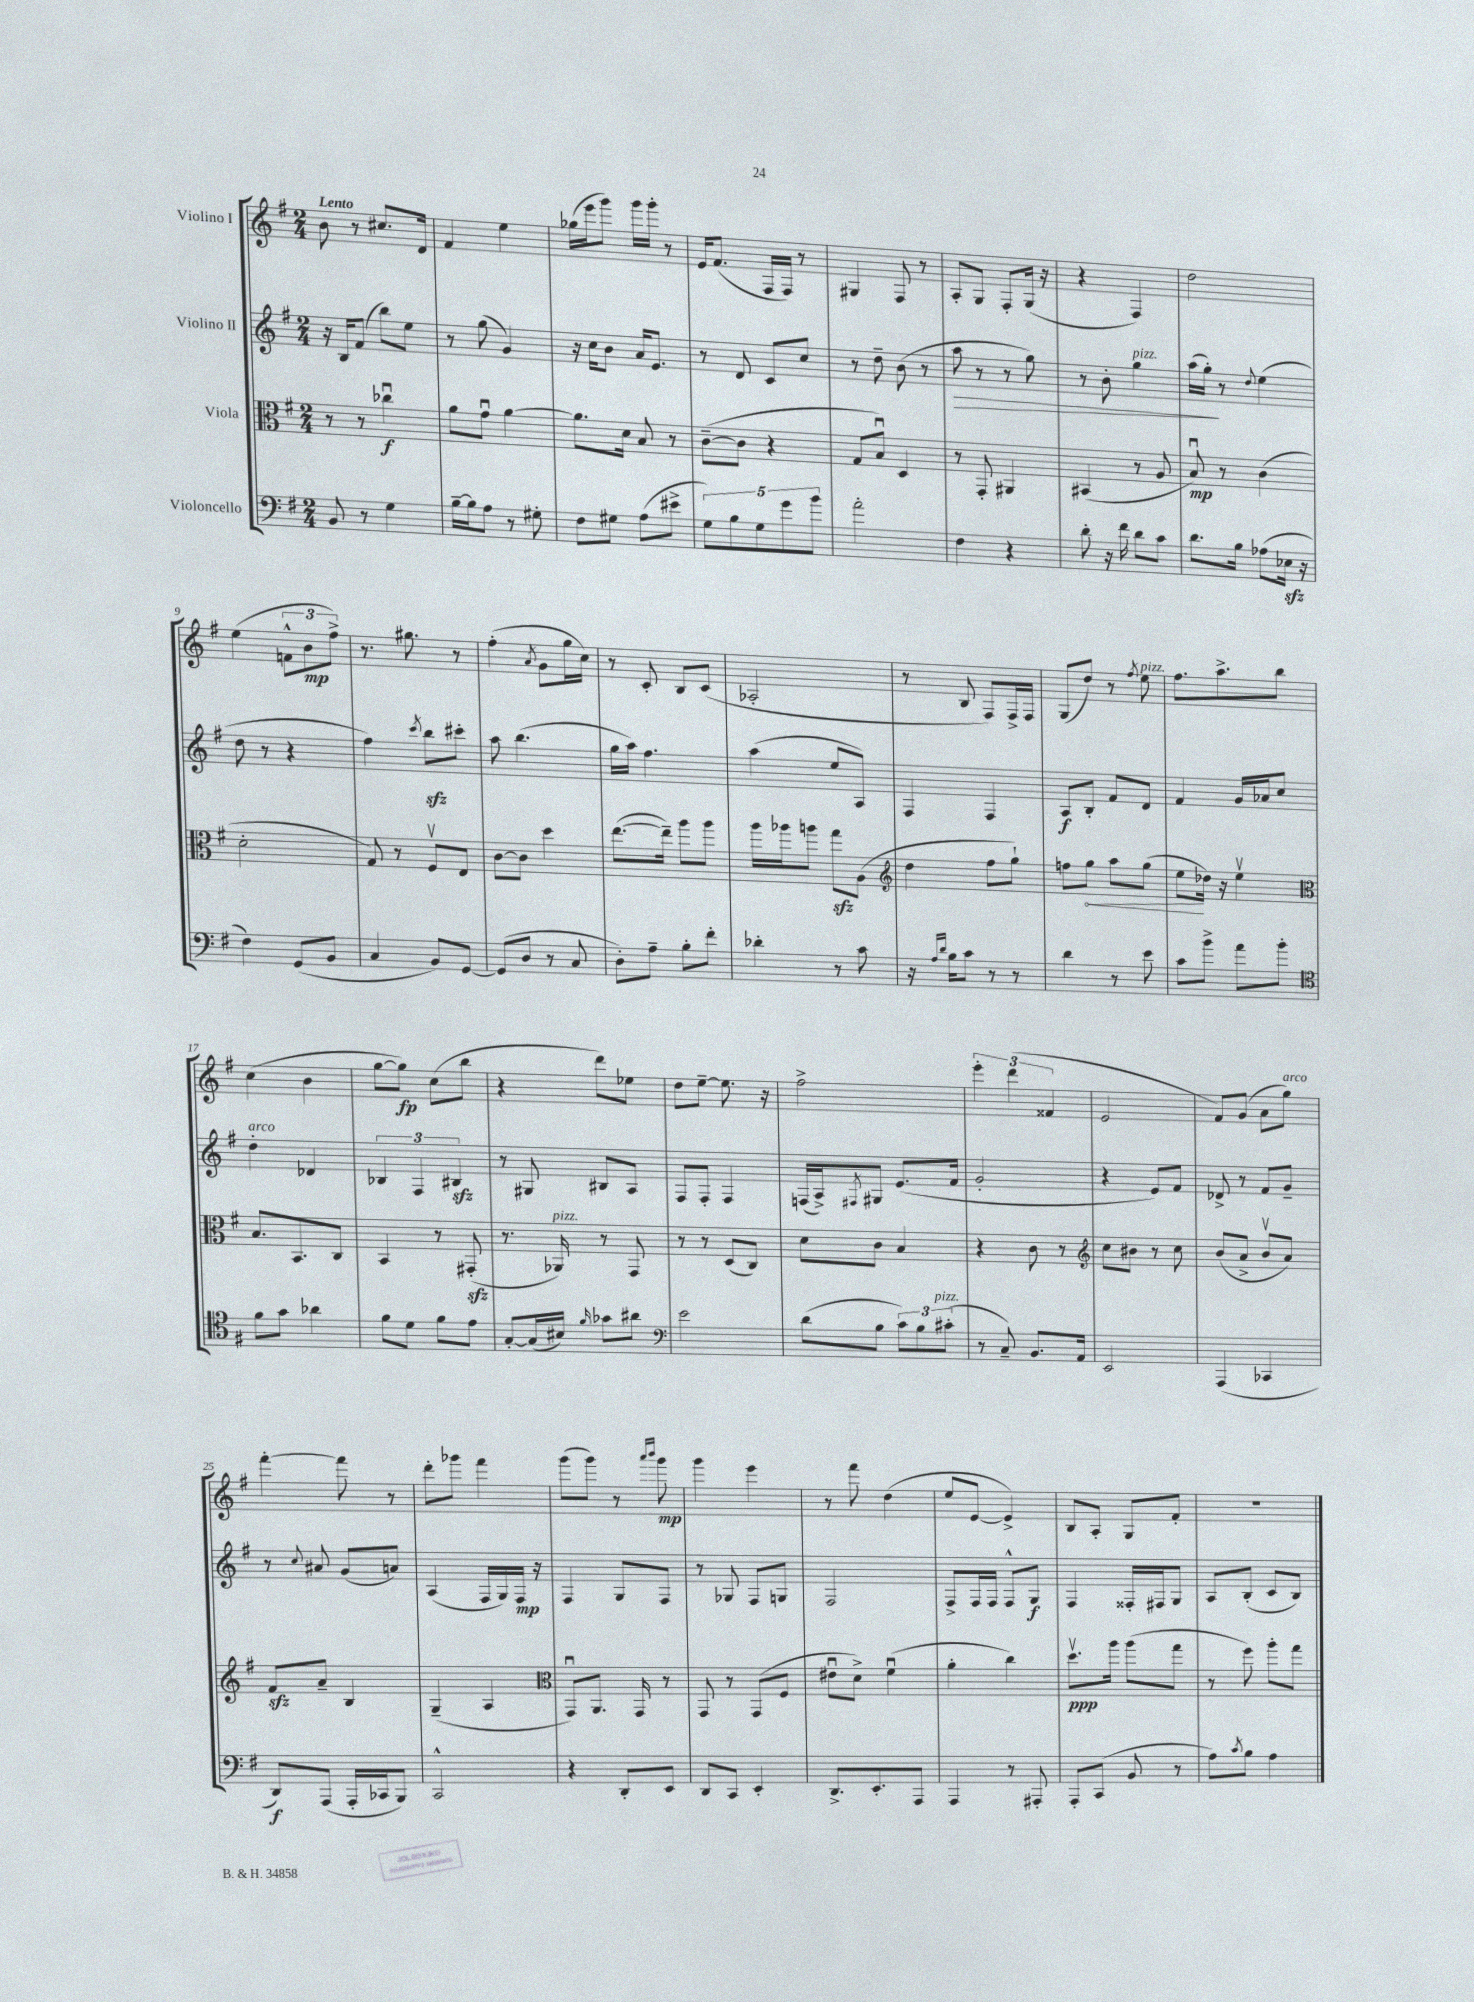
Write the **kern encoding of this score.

**kern	**dynam	**kern	**dynam	**kern	**dynam	**kern	**dynam
*part4	*part4	*part3	*part3	*part2	*part2	*part1	*part1
*staff4	*staff4	*staff3	*staff3	*staff2	*staff2	*staff1	*staff1
*I"Violoncello	*	*I"Viola	*	*I"Violino II	*	*I"Violino I	*
*clefF4	*	*clefC3	*	*clefG2	*	*clefG2	*
*k[f#]	*	*k[f#]	*	*k[f#]	*	*k[f#]	*
*M2/4	*	*M2/4	*	*M2/4	*	*M2/4	*
=1	=1	=1	=1	=1	=1	=1	=1
!	!	!	!	!	!	!LO:TX:a:B:t=Lento	!
8BB/	.	8r	.	16r	.	8b\	.
.	.	.	.	16B/KL	.	.	.
8r	.	8r	.	(8f#/J	.	8r	.
4G\	.	4cc-Xu\	f	8bb\L)	.	8.cc#X/L	.
.	.	.	.	8ee\J	.	.	.
.	.	.	.	.	.	16d/Jk	.
=2	=2	=2	=2	=2	=2	=2	=2
[16B~\LL	.	8a\L	.	8r	.	4f#/	.
16B\J]	.	.	.	.	.	.	.
8A\J	.	8gu\J	.	(8gg\	.	.	.
8r	.	[4a\	.	4g/)	.	4ee\	.
8G#X'\	.	.	.	.	.	.	.
=3	=3	=3	=3	=3	=3	=3	=3
8F#\L	.	8.a\L]	.	16r	.	(16gg-X\LL	.
.	.	.	.	16cc\KL	.	16eee\J	.
8G#X\J	.	.	.	8b\J	.	8ggg\J)	.
.	.	16d\Jk	.	.	.	.	.
(8A\L	.	8B/	.	16a/KL	.	16ggg\LL	.
.	.	.	.	8.e/J	.	16ggg'\JJ	.
8e#X^\J	.	8r	.	.	.	8r	.
=4	=4	=4	=4	=4	=4	=4	=4
10G\L)	.	([8c~\L	.	8r	.	16e/KL	.
.	.	.	.	.	.	(8.f#/J	.
10B\	.	.	.	.	.	.	.
.	.	8c\J]	.	8d/	.	.	.
10G\	.	.	.	.	.	.	.
.	.	4r	.	8c/L	.	16F#/LL	.
10g\	.	.	.	.	.	.	.
.	.	.	.	.	.	16F#/JJ)	.
.	.	.	.	8cc/J	.	8r	.
10b\J	.	.	.	.	.	.	.
=5	=5	=5	=5	=5	=5	=5	=5
2a'\	.	8G/L	.	8r	.	4G#X/	.
.	.	8Bu/J)	.	8dd~\	.	.	.
.	.	4D/	.	(8b\	.	8F#/	.
.	.	.	.	8r	.	8r	.
=6	=6	=6	=6	=6	=6	=6	=6
!	!	!	!	!	!LO:HP:b	!	!
4F#\	.	8r	.	8aa\	>	8A'/L	.
.	.	8GG'/	.	8r	.	8G/J	.
4r	.	4AA#X/	.	8r	.	8F#'/L	.
.	.	.	.	8gg\)	.	(16G/Jk	.
.	.	.	.	.	.	16r	.
=7	=7	=7	=7	=7	=7	=7	=7
8d'\	.	(4BB#X/	.	8r	.	4r	.
16r	.	.	.	8b'\	.	.	.
16f#\	.	.	.	.	.	.	.
!	!	!	!	!LO:TX:a:i:t=pizz.	!	!	!
8d\L	.	8r	.	4gg\	.	4F#/)	.
8c\J	.	8A/	.	.	.	.	.
=8	=8	=8	=8	=8	=8	=8	=8
8.d\L	.	8Bu/)	mp	(16aa\LL	.	2dd\	.
.	.	.	.	16gg'\JJ)	.	.	.
.	.	8r	.	8r	]	.	.
16B\Jk	.	.	.	.	.	.	.
.	.	.	.	8qqdd/	.	.	.
(8A-X\L	.	(4c\	.	(4ee\	.	.	.
16E-Xzz\Jk	.	.	.	.	.	.	.
16r	.	.	.	.	.	.	.
!!LO:LB:g=z
=9	=9	=9	=9	=9	=9	=9	=9
4F#\)	.	2d'\	.	8dd\	.	(4ee\	.
.	.	.	.	8r	.	.	.
(8GG/L	.	.	.	4r	.	12fn^^\L	.
.	.	.	.	.	.	12b\	mp
8BB/J	.	.	.	.	.	.	.
.	.	.	.	.	.	12ff#^\J)	.
=10	=10	=10	=10	=10	=10	=10	=10
4C/	.	8G/)	.	4ff#\)	.	8.r	.
.	.	8r	.	.	.	.	.
.	.	.	.	.	.	8.gg#X\	.
.	.	.	.	8qccc/	.	.	.
8BB/L)	.	8F#v/L	.	8bbzz\L	.	.	.
[8GG/J	.	8E/J	.	8ccc#X'\J	.	8r	.
=11	=11	=11	=11	=11	=11	=11	=11
(8GG/L]	.	[8c\L	.	8aa\	.	(4ff#'\	.
8D/J	.	8c\J]	.	(4.bb\	.	.	.
.	.	.	.	.	.	8qa/	.
8r	.	4dd\	.	.	.	8g\L	.
8C/	.	.	.	.	.	16gg\L	.
.	.	.	.	.	.	16cc\JJ)	.
=12	=12	=12	=12	=12	=12	=12	=12
8D'\L)	.	([8.ee\L	.	16gg\LL	.	8r	.
.	.	.	.	16aa\JJ)	.	.	.
8A~\J	.	.	.	4.ff#\	.	8c'/	.
.	.	16ee~\Jk])	.	.	.	.	.
8B'\L	.	8aa\L	.	.	.	8B/L	.
8f#'\J	.	8aa\J	.	.	.	(8c/J	.
=13	=13	=13	=13	=13	=13	=13	=13
4d-X'\	.	16aa\LL	.	(4aa\	.	2A-X'/	.
.	.	16aa-X\J	.	.	.	.	.
.	.	8aan\J	.	.	.	.	.
8r	.	8ggzz\L	.	8ee/L	.	.	.
8c\	.	(8A\J	.	8A/J)	.	.	.
=14	=14	=14	=14	=14	=14	=14	=14
*	*	*clefG2	*	*	*	*	*
16r	.	4dd\	.	4F#/	.	8r	.
16qqA/LL	.	.	.	.	.	.	.
16qqd/JJ	.	.	.	.	.	.	.
16B\KL	.	.	.	.	.	.	.
8c\J	.	.	.	.	.	8B/	.
8r	.	8ff#\L	.	4F#/	.	8F#/L)	.
8r	.	8gg`\J)	.	.	.	16F#^/L	.
.	.	.	.	.	.	16F#/JJ	.
=15	=15	=15	=15	=15	=15	=15	=15
4d\	.	8ffn\L	.	8A/L	f	(8G/L	.
!	!	!	!LO:HP:b	!	!	!	!
.	.	8gg\J	<	8B'/J	.	8dd/J)	.
8r	.	8aa\L	.	8f#/L	.	8r	.
.	.	.	.	.	.	8qff#/	.
!	!	!	!	!	!	!LO:TX:a:i:t=pizz.	!
8e\	.	(8gg\J	.	8d/J	.	8ee\	.
=16	=16	=16	=16	=16	=16	=16	=16
8c\L	.	8ee\L	.	4f#/	.	8.ff#\L	.
8b^\J	.	16dd-X\Jk)	[	.	.	.	.
.	.	16r	.	.	.	8.aa^\	.
8a\L	.	4eev\	.	16g/LL	.	.	.
.	.	.	.	16a-X/J	.	.	.
8b'\J	.	.	.	8cc/J	.	8bb\J	.
!!LO:LB:g=z
=17	=17	=17	=17	=17	=17	=17	=17
*clefC4	*	*clefC3	*	*	*	*	*
!	!	!	!	!LO:TX:a:i:t=arco	!	!	!
8f#\L	.	8.B/L	.	4dd'\	.	(4cc\	.
8g\J	.	.	.	.	.	.	.
.	.	8.BB/	.	.	.	.	.
4a-X\	.	.	.	4d-X/	.	4b\	.
.	.	8C/J	.	.	.	.	.
=18	=18	=18	=18	=18	=18	=18	=18
8f#\L	.	4BB/	.	6B-X/	.	[8gg\L	.
8d\J	.	.	.	.	.	8gg\J])	fp
.	.	.	.	6F#/	.	.	.
8f#\L	.	8r	.	.	.	(8cc\L	.
.	.	.	.	6B#Xzz/	.	.	.
8e\J	.	(8GG#Xzz'/	.	.	.	8bb\J	.
=19	=19	=19	=19	=19	=19	=19	=19
[8G'/L	.	8.r	.	8r	.	4r	.
(16G/L]	.	.	.	8G#X/	.	.	.
!	!	!LO:TX:a:i:t=pizz.	!	!	!	!	!
16B#X/JJ)	.	16AA-X/)	.	.	.	.	.
16qqf#/	.	.	.	.	.	.	.
8g-X\L	.	8r	.	8B#X/L	.	8ddd\L)	.
8a#X\J	.	8GG/	.	8A/J	.	8ee-X\J	.
=20	=20	=20	=20	=20	=20	=20	=20
*clefF4	*	*	*	*	*	*	*
2e\	.	8r	.	8F#/L	.	8dd\L	.
.	.	8r	.	8F#'/J	.	[8ee~\J	.
.	.	(8D/L	.	4F#/	.	8.ee\]	.
.	.	8C/J)	.	.	.	.	.
.	.	.	.	.	.	16r	.
=21	=21	=21	=21	=21	=21	=21	=21
(8d\L	.	8d\L	.	(16Fn/LL	.	2ff#^\	.
.	.	.	.	16A^/J)	.	.	.
.	.	.	.	8qF#X/	.	.	.
8B\J	.	8c\J	.	8G#X/J	.	.	.
12c\L)	.	4B/	.	(8.e/L	.	.	.
12B\	.	.	.	.	.	.	.
!LO:TX:a:i:t=pizz.	!	!	!	!	!	!	!
(12c#X'\J	.	.	.	.	.	.	.
.	.	.	.	16f#/Jk	.	.	.
=22	=22	=22	=22	=22	=22	=22	=22
8r	.	4r	.	2g'/	.	6eee'\	.
8C~/)	.	.	.	.	.	.	.
.	.	.	.	.	.	(6ddd\	.
8.BB/L	.	8c\	.	.	.	.	.
.	.	.	.	.	.	6f##X/	.
.	.	8r	.	.	.	.	.
16AA/Jk	.	.	.	.	.	.	.
=23	=23	=23	=23	=23	=23	=23	=23
*	*	*clefG2	*	*	*	*	*
2EE/	.	8cc\L	.	4r	.	2e/	.
.	.	8b#X\J	.	.	.	.	.
.	.	8r	.	8e/L)	.	.	.
.	.	8cc\	.	8f#/J	.	.	.
=24	=24	=24	=24	=24	=24	=24	=24
(4AAA/	.	(8b/L	.	8d-X^/	.	8f#/L)	.
.	.	8a^/J	.	8r	.	(8g/J	.
4CC-X/	.	8bv/L	.	8f#/L	.	8a\L	.
!	!	!	!	!	!	!LO:TX:a:i:t=arco	!
.	.	8a/J)	.	8g~/J	.	8gg\J)	.
!!LO:LB:g=z
=25	=25	=25	=25	=25	=25	=25	=25
8DD/L)	f	8f#zz/L	.	8r	.	[4fff#'\	.
.	.	.	.	8qqcc/	.	.	.
(8AAA/J	.	8a~/J	.	8a#X/	.	.	.
16AAA'/LL	.	4B/	.	(8g/L	.	8fff#\]	.
16CC-X/J	.	.	.	.	.	.	.
8BBB/J)	.	.	.	8an/J)	.	8r	.
=26	=26	=26	=26	=26	=26	=26	=26
2CC^^/	.	(4G~/	.	(4A/	.	8ddd'\L	.
.	.	.	.	.	.	8ggg-X\J	.
.	.	4A/	.	16F#/LL	.	4fff#\	.
.	.	.	.	16G/)	.	.	.
.	.	.	.	16F#/JJ	mp	.	.
.	.	.	.	16r	.	.	.
=27	=27	=27	=27	=27	=27	=27	=27
*	*	*clefC3	*	*	*	*	*
4r	.	8GGu/L)	.	4F#/	.	(8ggg\L	.
.	.	8.AA/J	.	.	.	8ggg\J)	.
8DD'/L	.	.	.	8G/L	.	8r	.
.	.	16GG/	.	.	.	.	.
.	.	.	.	.	.	16qqaaa/LL	.
.	.	.	.	.	.	16qqbbb/JJ	.
8EE/J	.	8r	.	8F#/J	.	8ggg\	mp
=28	=28	=28	=28	=28	=28	=28	=28
8DD/L	.	8GG/	.	8r	.	4ggg\	.
8CC/J	.	8r	.	8G-X/	.	.	.
4EE'/	.	(8GG/L	.	8F#/L	.	4eee\	.
.	.	8F#/J	.	8Gn/J	.	.	.
=29	=29	=29	=29	=29	=29	=29	=29
8.DD^/L	.	8e#Xu\L	.	2F#/	.	8r	.
.	.	8d^\J)	.	.	.	8fff#\	.
8.EE'/	.	.	.	.	.	.	.
.	.	(4f#u\	.	.	.	(4dd\	.
8AAA/J	.	.	.	.	.	.	.
=30	=30	=30	=30	=30	=30	=30	=30
4AAA/	.	4a'\	.	8F#^/L	.	8ee/L	.
.	.	.	.	16F#/L	.	[8e/J	.
.	.	.	.	16F#/JJ	.	.	.
8r	.	4cc\)	.	8F#^^/L	.	4e^/])	.
8AAA#X'/	.	.	.	8G/J	f	.	.
=31	=31	=31	=31	=31	=31	=31	=31
8AAA'/L	.	8.ddv\L	ppp	4F#/	.	8B/L	.
(8CC/J	.	.	.	.	.	8A'/J	.
.	.	16aa\Jk	.	.	.	.	.
8BB/	.	(8aa\L	.	16F##X'/LL	.	8G/L	.
.	.	.	.	16F#X/J	.	.	.
8r	.	8gg\J	.	8G/J	.	8f#'/J	.
=32	=32	=32	=32	=32	=32	=32	=32
8A\L)	.	8r	.	8A/L	.	2r	.
8qc/	.	.	.	.	.	.	.
8B\J	.	8ff#\)	.	(8B'/J	.	.	.
4A\	.	8aa'\L	.	8c/L	.	.	.
.	.	8gg\J	.	8B/J)	.	.	.
==	==	==	==	==	==	==	==
*-	*-	*-	*-	*-	*-	*-	*-
